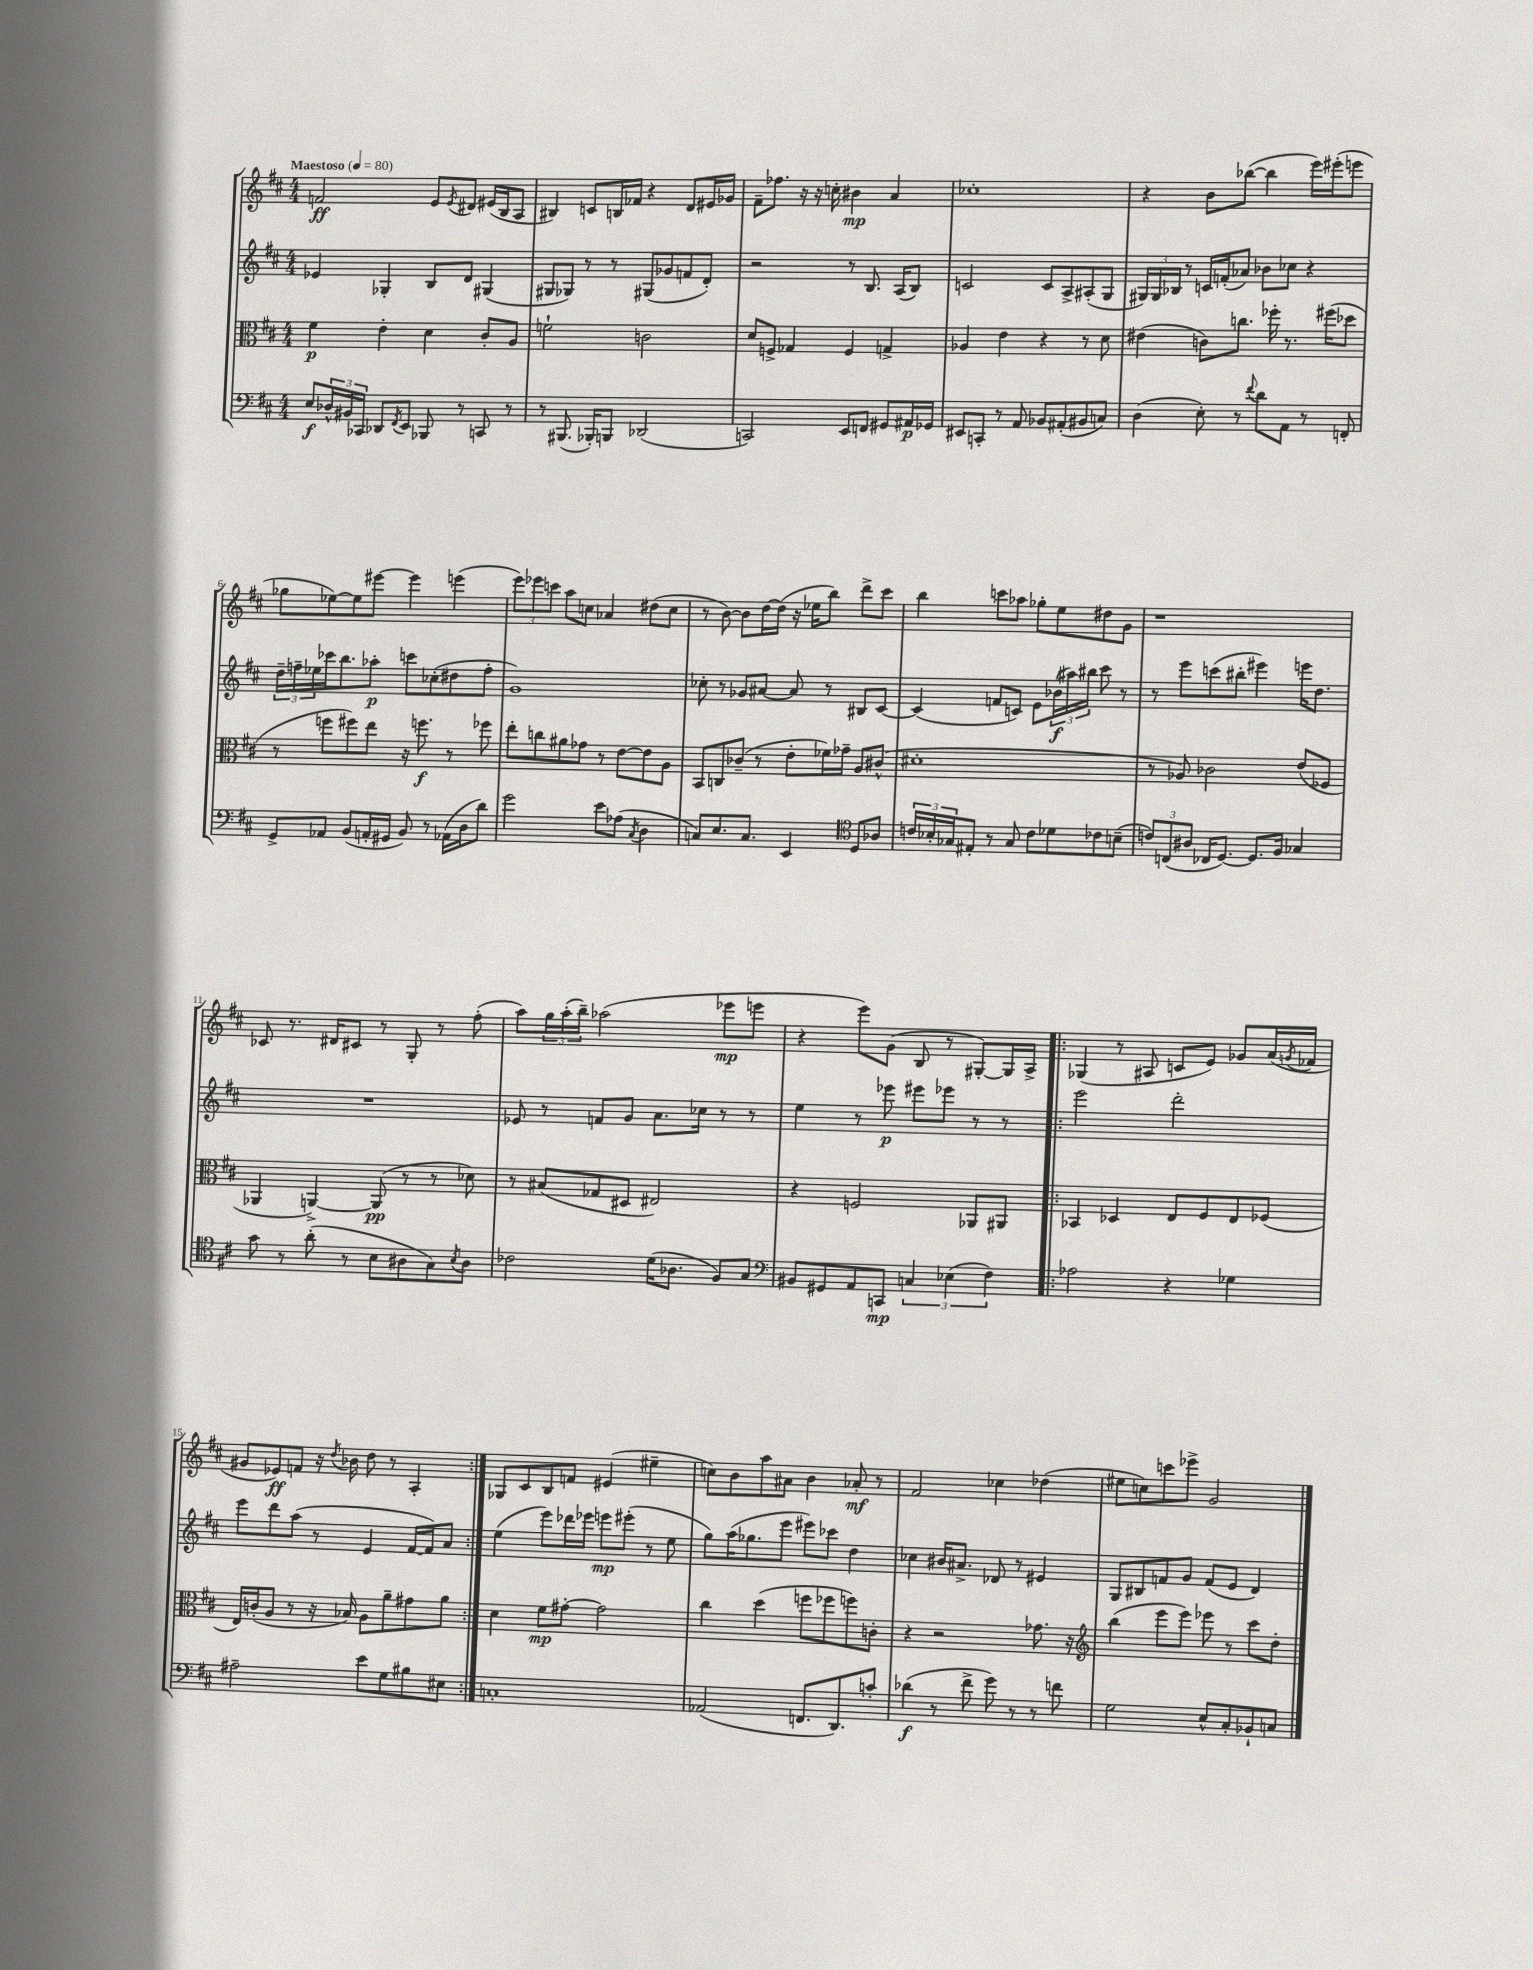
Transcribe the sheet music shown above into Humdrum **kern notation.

**kern	**kern	**kern	**kern
*staff4	*staff3	*staff2	*staff1
*clefF4	*clefC3	*clefG2	*clefG2
*k[f#c#]	*k[f#c#]	*k[f#c#]	*k[f#c#]
*M4/4	*M4/4	*M4/4	*M4/4
*MM80	*MM80	*MM80	*MM80
8E	4f#	4e-	2f
24D-^^	.	.	.
24BB#	.	.	.
24CC-	.	.	.
8DD-	4e'	4G-'	.
8qFF#	.	.	.
8EE	.	.	.
8BBB-	4d	8B	8e
.	.	.	8qe
8r	.	8d	8d#
8CC	8c#'	(4G#	(16e#
.	.	.	16B
8r	8A	.	8A
=	=	=	=
8r	2f`	8G#	4B#)
(8.BBB#	.	8G-)	.
.	.	8r	8c
16BBB-')	.	.	.
8BBB	.	8r	16B
.	.	.	16f-
(2DD-	2c	(8G#	4r
.	.	8g-	.
.	.	8f	8d
.	.	8d')	16e#
.	.	.	16g-
=	=	=	=
2CC)	8d	2r	8f#~
.	8F^	.	8.ff-
.	4G-	.	.
.	.	.	16r
.	.	.	16r
.	.	.	16cc'
8EE	4F	8r	4b#
8FF	.	8.B	.
8GG#	4G^	.	4a
.	.	(16A	.
16AA#	.	8B)	.
16GG-	.	.	.
=	=	=	=
8EE#	4A-	2c	1cc-'
8CC'	.	.	.
8r	4e	.	.
8AA	.	.	.
8BB-	4r	8c	.
(8AA#'	.	8A^	.
8BB#	8r	(8A#'	.
8C)	8d	8G	.
=	=	=	=
(4D	(4e#	24G#)	4r
.	.	24G#	.
.	.	24B-	.
.	.	8r	.
8E')	8c)	16c	8b
.	.	(16f'	.
8r	8.cc	8a-)	([8bb-
8qqf#	.	.	.
8d	.	8b-	4bb-]
.	16ff-'	.	.
8AA	8.r	8cc-	.
8r	.	4r	16eee)
.	(16ff#	.	(16eee#'
8FF'	8dd-	.	8eee
=	=	=	=
8GG^	8r	24dd~	8gg-
.	.	24ff~	.
.	.	24ee-	.
8AA-	8ff	16ccc-	[8ee-)
.	.	8.bb	.
(8BB	8ff#)	.	8ee-]
16AA'	8ee	8aa-'	[8eee#
16GG#	.	.	.
8BB)	16r	8ccc	4eee#]
.	8.ff	.	.
8r	.	(8cc-'	.
(16AA-	8r	8dd#	(4eee
16D	.	.	.
8d)	8ff-	8ff'	.
=	=	=	=
2g	8ee'	1g)	12eee)
.	.	.	12eee-
.	8cc	.	.
.	.	.	12ccc
.	8a#	.	8aa
.	8g-	.	8cc
8e	8r	.	4a-
(8A-	[8e	.	.
8qC#	.	.	.
4D	8e]	.	(8dd#
.	8A	.	8cc
=	=	=	=
8C)	8BB	8cc-'	8r
8.E	8C	8r	[8b)
.	(8c-~	8g-	8b]
8.C	.	.	.
.	8r	[8a#	[16dd
.	.	.	(16dd]
4EE	8e'	8a#]	16r
.	.	.	16ee-
.	16f-)	8r	8bb)
.	16g-~	.	.
*clefC4	*	*	*
8D	8A	8B#	8ddd^
8A-	(8c#^^	[8c#	8ccc#
=	=	=	=
24c	1d#'	(4c#]	4bb
24B-'	.	.	.
24G-	.	.	.
8E#'	.	.	.
8r	.	8f	8ccc
8G-	.	8c)	8aa-
8c	.	8e	8gg-'
8d-	.	(24b-	8ee
.	.	24aa#)	.
.	.	24bb#	.
8c-	.	8ccc#	8dd#
(8B~	.	8r	8g
=	=	=	=
12c)	8r	8r	1r
(12C	.	.	.
.	8A-)	8eee	.
12A#	.	.	.
16C-	2c-	(8ccc	.
[8.D)	.	.	.
.	.	8bb#'	.
8.D]	.	4eee#)	.
16F#	.	.	.
4G-	(8e	16eee	.
.	.	8.dd	.
.	8F-	.	.
=	=	=	=
8g	4AA-	1r	8c-
8r	.	.	8.r
(8a'	[4AA^)	.	.
.	.	.	16d#
8r	.	.	8c#
8B	(8AA]	.	8r
8A#	8r	.	8G'
8G)	8r	.	8r
8qB	.	.	.
8A#	8d-)	.	(8ff#'
=	=	=	=
2c-	8r	8e-	8aa)
.	(8B#	8r	24gg
.	.	.	(24aa'
.	.	.	24bb~)
.	8G-	8f	(2aa-
.	8D#	8g	.
(16d	2E#)	8.a	.
8.A-	.	.	.
.	.	16cc-	.
8F#)	.	8r	8eee-
8G	.	8r	8eee
=	=	=	=
*clefF4	*	*	*
8BB#	4r	4ee	4r
8GG#	.	.	.
8AA	2F	8r	8eee)
8CC	.	8eee-	(8g
6C	.	8eee#	8B
.	.	8eee-	8r
(6E-	.	.	.
.	8AA-	8r	[8G#')
6F#)	.	.	.
.	8AA#	8r	16G#]
.	.	.	16A^
=!|:	=!|:	=!|:	=!|:
2A-	4BB-	2eee	(4G-
.	4D-	.	8r
.	.	.	8A#
4r	8E	2ddd'	8c
.	8F#	.	8e)
4G-	8E	.	8g-
.	(8F-	.	(16a
.	.	.	8qg
.	.	.	16f-
=	=	=	=
2A#~	16E)	8eee	8g#
.	(16c'	.	.
.	8A	8ddd	8e-)
.	8r	(8aa	8f
.	16r	8r	16r
.	.	.	8qdd
.	16B-)	.	16b-
8e	8A	4e	8dd
8G	8a~	.	8r
8B#	8g#	[16f#	4A'
.	.	16f#])	.
8E#	8a	8a	.
=:|!	=:|!	=:|!	=:|!
1C'	4d	(4ee	8G-
.	.	.	8c#
.	8f#	8eee)	8B
.	[8g#'	16ddd-	8f
.	.	16eee-	.
.	2g#]	8eee	(4e#
.	.	(8eee#'	.
.	.	8r	4ee#~
.	.	8ee	.
=	=	=	=
(2AA-	4cc#	8gg)	8cc)
.	.	(16aa	8b
.	.	8.gg-	.
.	(4dd	.	8aa
.	.	8eee	8a#
8.FF	8ff	8eee#)	4b
.	8ff-	8ccc-	.
8.DD)	.	.	.
.	8ff)	4dd	8a-'
8c'	8c'	.	8r
=	=	=	=
(4d-	4r	4cc-	2f#
8r	2r	16b#	.
.	.	8.a#^	.
8f#^	.	.	.
8g)	.	8d-	4cc-
8r	.	8r	.
8r	8.g-	4e#	(4dd-
8f	.	.	.
.	16r	.	.
=	=	=	=
*	*clefG2	*	*
2G	(4bb	8G	8ee#
.	.	8B#	8cc)
.	8eee	8f	8ccc
.	8eee)	8g	8eee-^
8E^^	8eee-	(8f	2g
8C#'	8r	8e	.
8BB-`	8ccc#	4d)	.
8C	8dd'	.	.
==	==	==	==
*-	*-	*-	*-
